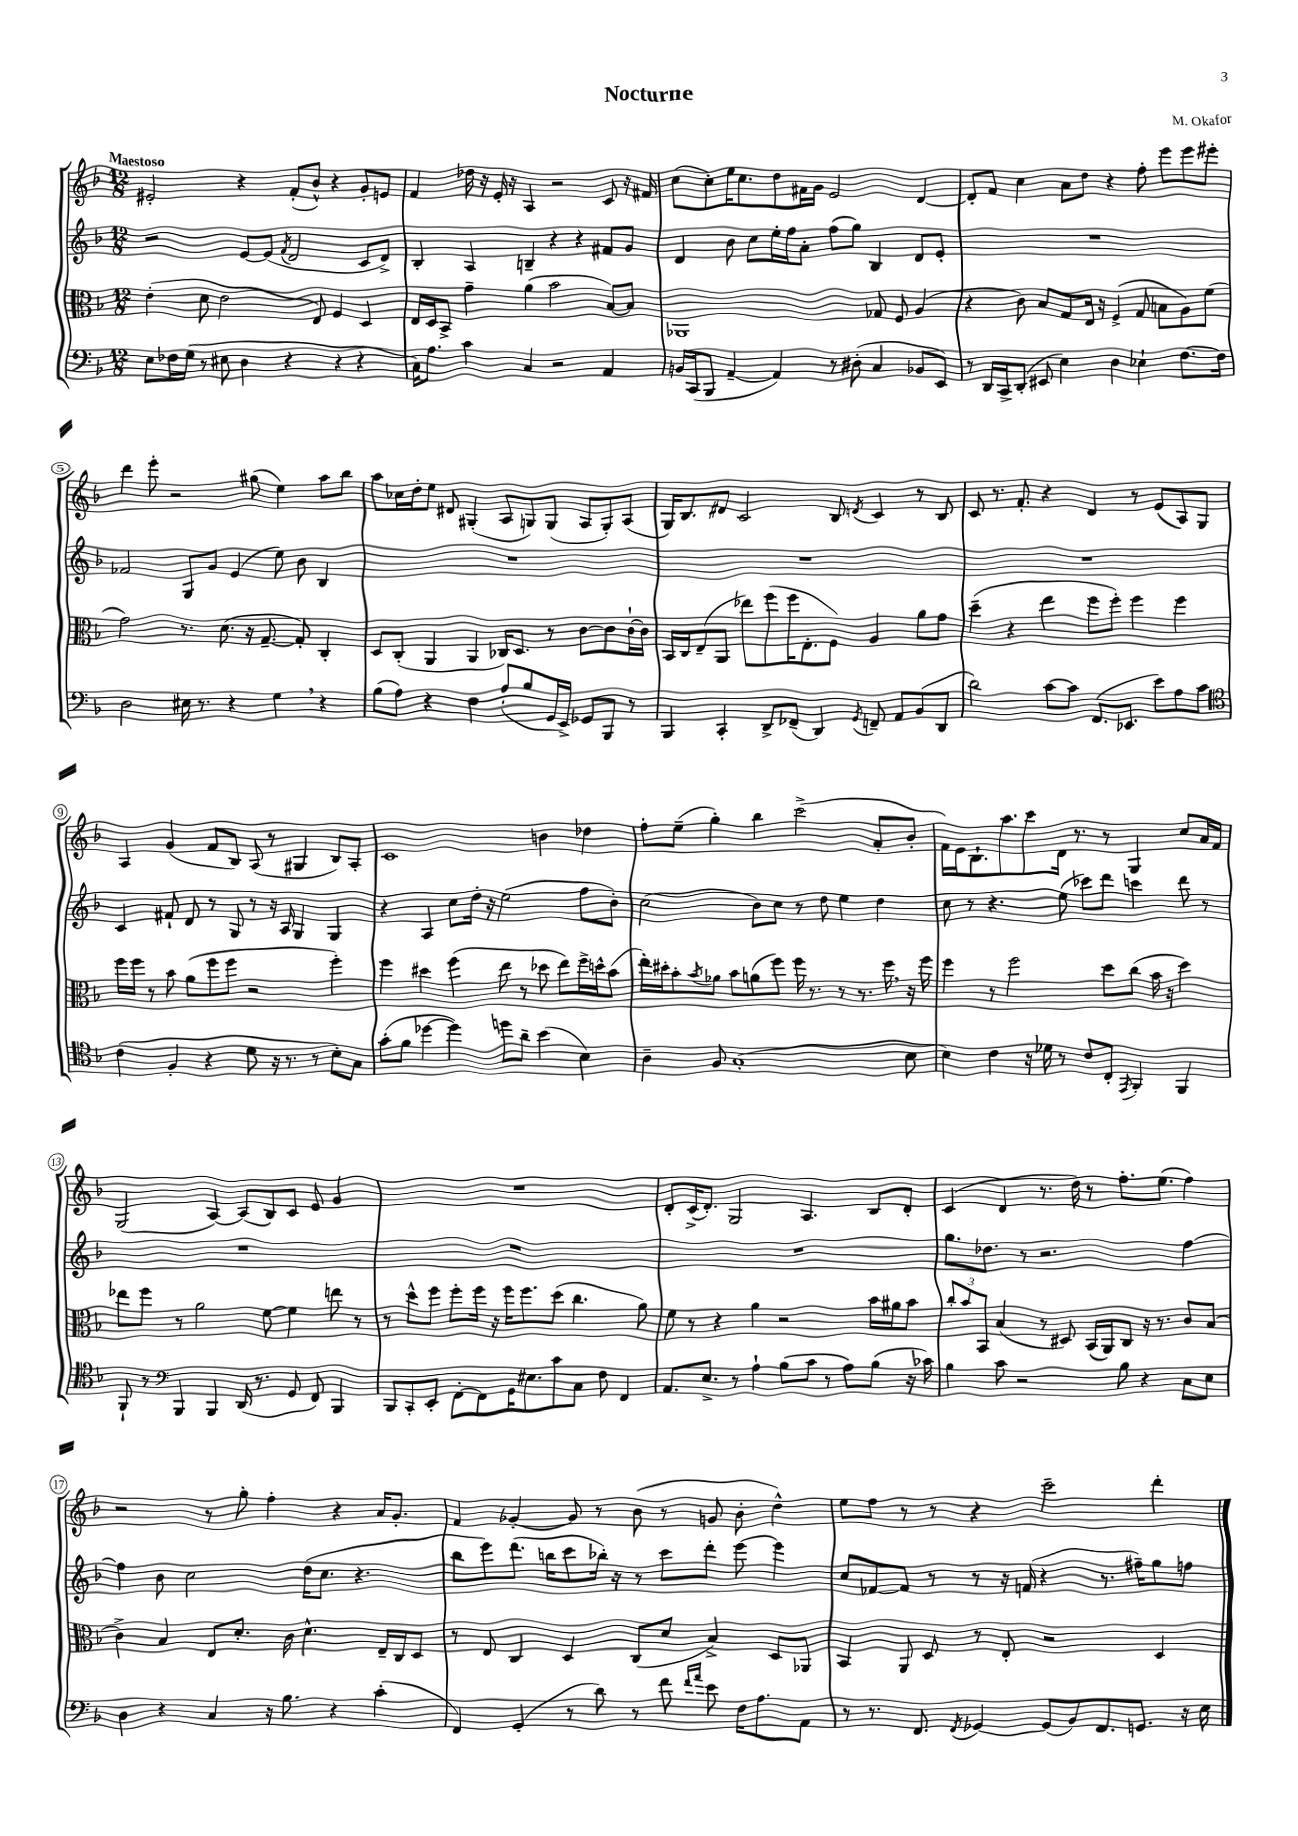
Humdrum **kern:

**kern	**kern	**kern	**kern
*staff4	*staff3	*staff2	*staff1
*clefF4	*clefC3	*clefG2	*clefG2
*k[b-]	*k[b-]	*k[b-]	*k[b-]
*M12/8	*M12/8	*M12/8	*M12/8
8E\L	(4e'\	2r	2e#'/
16F-\L	.	.	.
(16G\JJ	.	.	.
8r	8d\	.	.
8E#\	2e\	.	.
4D\	.	[8e/L	4r
.	.	(8e/]J	.
.	.	8qf/	.
4r	.	2d/	(8f'/L
.	8E/)	.	8b-^^/J)
4r	4F/	.	4r
4r	4D/	8c/L	8g'/L
.	.	8d^/J)	8e/J
=	=	=	=
16C\LK)	16E/LL	4B-'/	4f/
8.A\J	16D/J	.	.
.	8BB-^/J	.	.
4c\	4g~\	4A/	16dd-\
.	.	.	16r
.	.	.	16e'/
.	.	.	16r
4C/	(4a\	4B~/	4A/
2r	2b-\	4r	2r
.	.	4r	.
4AA/	[8B-/L)	8f#/L	8c/
.	8B-/]J	8g/J	16r
.	.	.	16f#/
=	=	=	=
16BB/LL	1AA-	4d/	(8cc\L
(16CC/J	.	.	.
8BBB-/J	.	.	8cc'\)
[4AA~/	.	8b-\	16ee\K
.	.	.	8.cc\
.	.	8cc\L	.
4AA/])	.	16ee'\L	8dd\
.	.	16ff\J	.
.	.	8a'\J	16f#\L
.	.	.	16g\JJ
8r	.	(8ff\L	2e/
(8D#'\	.	8gg\J)	.
4C/	8G-/	4B-/	.
.	8F/	.	.
8BB-/L	(4A/	8d/L	[4d/
8EE/J)	.	8e'/J	.
=	=	=	=
8r	4r	1.r	8d'/]L
16DD/LL	.	.	8f/J
16CC^/J	.	.	.
(8DD'/J	8c\)	.	4cc\
8EE#/	8B-/L	.	.
4E\)	8G/	.	8a\L
.	16E/Jk	.	8dd\J
.	16r	.	.
4D\	(4F^/	.	4r
4E-`\	8G/	.	8ff'\
.	8B\L	.	8eee\L
[8.F\L	8A\)	.	8eee\
.	(8f\J	.	8eee#'\J
16F\]Jk	.	.	.
=	=	=	=
2D\	2g\)	2f-/	4ddd\
.	.	.	8eee'\
.	.	.	2r
16E#\	8.r	8G/L	.
8.r	.	.	.
.	.	8g/J	.
.	(8.d\	.	.
4r	.	(4e/	.
.	16r	.	(8gg#\
.	[8.G~/	.	.
4G\	.	8ee\)	4ee\)
.	8G'/])	8b-\	.
4r	4C'/	4B-/	8aa\L
.	.	.	8bb-\J
=	=	=	=
(8B-\L	8D/L	1.r	8aa\L
8A\J)	(8C'/J	.	16cc-\L
.	.	.	16dd'\J
4r	4AA/	.	8ee\J
.	.	.	8d#/
4F\	4AA/	.	(4G#'/
(8A'/L	16C-/LK)	.	8A/L
.	8.D/J	.	.
8B-/	.	.	8G/)
16GG/L	8r	.	(8G/J
16EE^/JJ)	.	.	.
8GG-/L	[8c\L	.	8A/L
8BBB-/J	8c\]	.	8G'/)
8r	[16c`\L	.	(8A/J
.	16c\]JJ	.	.
=	=	=	=
4BBB-/	16BB-/LL	1.r	16G/LK)
.	16C/J	.	8.B-/
.	(8E~/	.	.
4CC'/	8AA/J	.	8d#/J
.	8ee-\L)	.	2c/
8DD^/L	(8ff\	.	.
(8FF-~/J	16ff\K	.	.
.	8.E'\	.	.
4DD/)	.	.	.
.	8F\J)	.	8B-/
8qGG/	.	.	8qd/
8FF~/	4A/	.	4c/
8AA/L	.	.	.
(8BB-/	8a\L	.	8r
8DD/J	8g\J	.	8B-/
=	=	=	=
2d\)	(4dd~\	1.r	8c/
.	.	.	8.r
.	4r	.	.
.	.	.	8.f'/
[8c\L	4ee\	.	4r
8c\]J	.	.	.
(8.FF/L	8ff\L	.	4d/
.	8ff'\J)	.	.
8.EE-/J	.	.	.
.	4ff\	.	8r
8e\L)	.	.	(8e/L
8A\	4ff\	.	8A/)
8c\J	.	.	8G/J
=	=	=	=
*clefC4	*	*	*
(4c\	16ff\LL	4c/	4A/
.	16ff\JJ	.	.
.	8r	.	.
4F'/	8b-\	8f#`/	(4g/
.	(8a\L	8d/	.
4r	8ff\	8r	8f/L
.	8ff\J	8G/	8B-/J)
8d\	2r	8r	(8A/
16r	.	16r	8r
8.r	.	16A/	.
.	.	4G/	4G#/
8r	.	.	.
8B-'\L)	4ff'\)	4G/	8B-/L)
8G\J	.	.	8A'/J
=	=	=	=
(8g'\L	4ff\	4r	1c
8f\J	.	.	.
[4dd-\	4dd#\	4A/	.
4dd-\])	(4ff\	8cc\L	.
.	.	16dd'\Jk	.
.	.	16r	.
8dd\L	8ee\	(2ee\	.
8a~\J	8r	.	.
(4b-\	8dd-\	.	4b\
.	8ee\L)	.	.
4B-\)	16ff^\L	8ff\L	4dd-\
.	16dd^^\J	.	.
.	(8b-\J	8b-'\J)	.
=	=	=	=
4A~\	16ee'\LL)	(2cc\	8ff'\L
.	16dd#'\J	.	.
.	8b-'\	.	(8ee~\J
.	8qb-/	.	.
8F/	8a-\J	.	4gg'\)
(1G'	8b-\L	.	.
.	(8a\	8b-\L)	4bb-\
.	8ff\J)	8cc\J	.
.	16ff\	8r	(2ccc^\
.	8.r	.	.
.	.	8dd\	.
.	8r	4ee\	.
.	8.r	.	.
.	.	4dd\	8a'/L
.	16ff\	.	.
8B-\	16r	.	8b-'/J
.	16ff\	.	.
=	=	=	=
4B-\)	4ff\	8cc\	16f\LL)
.	.	.	16e\J
.	.	8r	8.B-`\
4c\	8r	4.r	.
.	.	.	8.aa\
.	2ff\	.	.
16r	.	.	8ccc\
16d-\	.	.	.
8r	.	(8ee\	16d\Jk
.	.	.	8.r
8c/L	.	8ccc-\L)	.
8C'/J	8dd\L	8ddd\J	8r
8qEE/	.	.	.
4FF'/	(8cc\J	4ccc\	4G/
.	16b-\	.	.
.	16r	.	.
4FF/	4dd\)	8ddd\	8cc/L
.	.	8r	16a/L
.	.	.	16f/JJ
=	=	=	=
8FF`/	8ee-\L	1.r	(2G/
8r	8ff\J	.	.
*clefF4	*	*	*
4BBB-/	8r	.	.
.	2a\	.	.
4BBB-/	.	.	[4A/)
(16DD/	.	.	(8A/]L
8.r	.	.	.
.	[8f\	.	8B-/)
8GG/	4f\]	.	8c/J
8FF/)	.	.	8e/
4BBB-/	8ee\	.	4g/
.	8r	.	.
=	=	=	=
8BBB-/L	8r	1.r	1.r
8CC'/	8dd^^\L	.	.
8EE'/J	8ff\J	.	.
[8FF'\L	8ff'\L	.	.
8FF\]	16ff\Jk	.	.
.	16r	.	.
16GG\K	16ff\LK	.	.
8.E#\	8.ff\	.	.
8c\	(8dd\J	.	.
8C\J	4.cc\	.	.
8F\	.	.	.
4FF/	.	.	.
.	8a\)	.	.
=	=	=	=
8.AA/L	8f\	1.r	8d'/L
.	8r	.	(16c^/K
8.E^/J	.	.	8.d'/J)
.	4r	.	.
8r	.	.	2G/
4A`\	4a\	.	.
(8B-\L	2r	.	.
8c\J	.	.	4.A/
8r	.	.	.
8A\L)	.	.	.
(8B-\J	16b-\LL	.	8B-/L
.	16a#\J	.	.
16r	8b-\J	.	8d'/J
16c-\)	.	.	.
=	=	=	=
4B-\	12cc'/L	8.gg\L	(4c/
.	12b-/	.	.
.	12BB-/J	.	.
.	.	8.dd-\J	.
8c\	(4B-/	.	4d/
2r	.	8r	.
.	8r	2.r	8.r
.	8D#/)	.	.
.	.	.	16dd\)
.	(16BB-/LL	.	8r
.	16AA/J)	.	.
8B-\	8C/J	.	8.ff'\L
4r	16r	.	.
.	8.r	.	(8.ee\J
8C\L	8c/L	[4ff\	4ff\)
8E\J	(8B-/J	.	.
=	=	=	=
4D\	4c^\)	4ff\]	2r
4r	4B-/	8b-\	.
.	.	2cc\	.
4C/	8E/L	.	8r
.	8.d'/J	.	8gg'\
16r	.	.	4ff'\
8.B-\	16c\	.	.
.	4.d^^\	(16dd\LK	.
.	.	8.cc\J	.
4r	.	.	4r
.	.	4.r	.
(4c'\	16E~/LL	.	16a/LK
.	16C/J	.	8.g'/J
.	8D/J	.	.
=	=	=	=
4FF/)	8r	8bb-\L	4f/
.	8E/	8eee\)	.
(4GG'/	4C/	(8.ddd\J	[4g-'/
.	.	16bb\LK	.
8r	4D/	8ccc\	8g-/]
8d\)	.	16bb-'\Jk)	8r
.	.	16r	.
8r	(8C/L	8r	(8b-\
8f\	8d/J	8ccc\L	8r
16qqf/LL	.	.	.
16qqa/JJ	.	.	.
8e\	4B-^/)	8ddd'\J	8g/
16F\LK	.	[8eee\	8b-'\
8.A\	.	.	.
.	8D/L	4eee\]	4dd^^\)
8AA\J	8AA-/J	.	.
=	=	=	=
8r	4BB-/	8cc/L	8ee\L
8.r	.	[8f-/	8ff\J
.	8AA/	8f-/]J	8r
8.FF/	.	.	.
.	8D/	8r	8r
8qFF/	.	.	.
[4GG-/	8r	8r	4r
.	8E'/	16r	.
.	.	(16f/	.
(8GG-/]L	2r	4r	2ccc~\
8BB-/)	.	.	.
8.FF/	.	8.r	.
8.GG/J	.	16ff#~\LK)	.
.	4D/	8gg\	4ddd'\
16r	.	8ff\J	.
16E\	.	.	.
==	==	==	==
*-	*-	*-	*-
